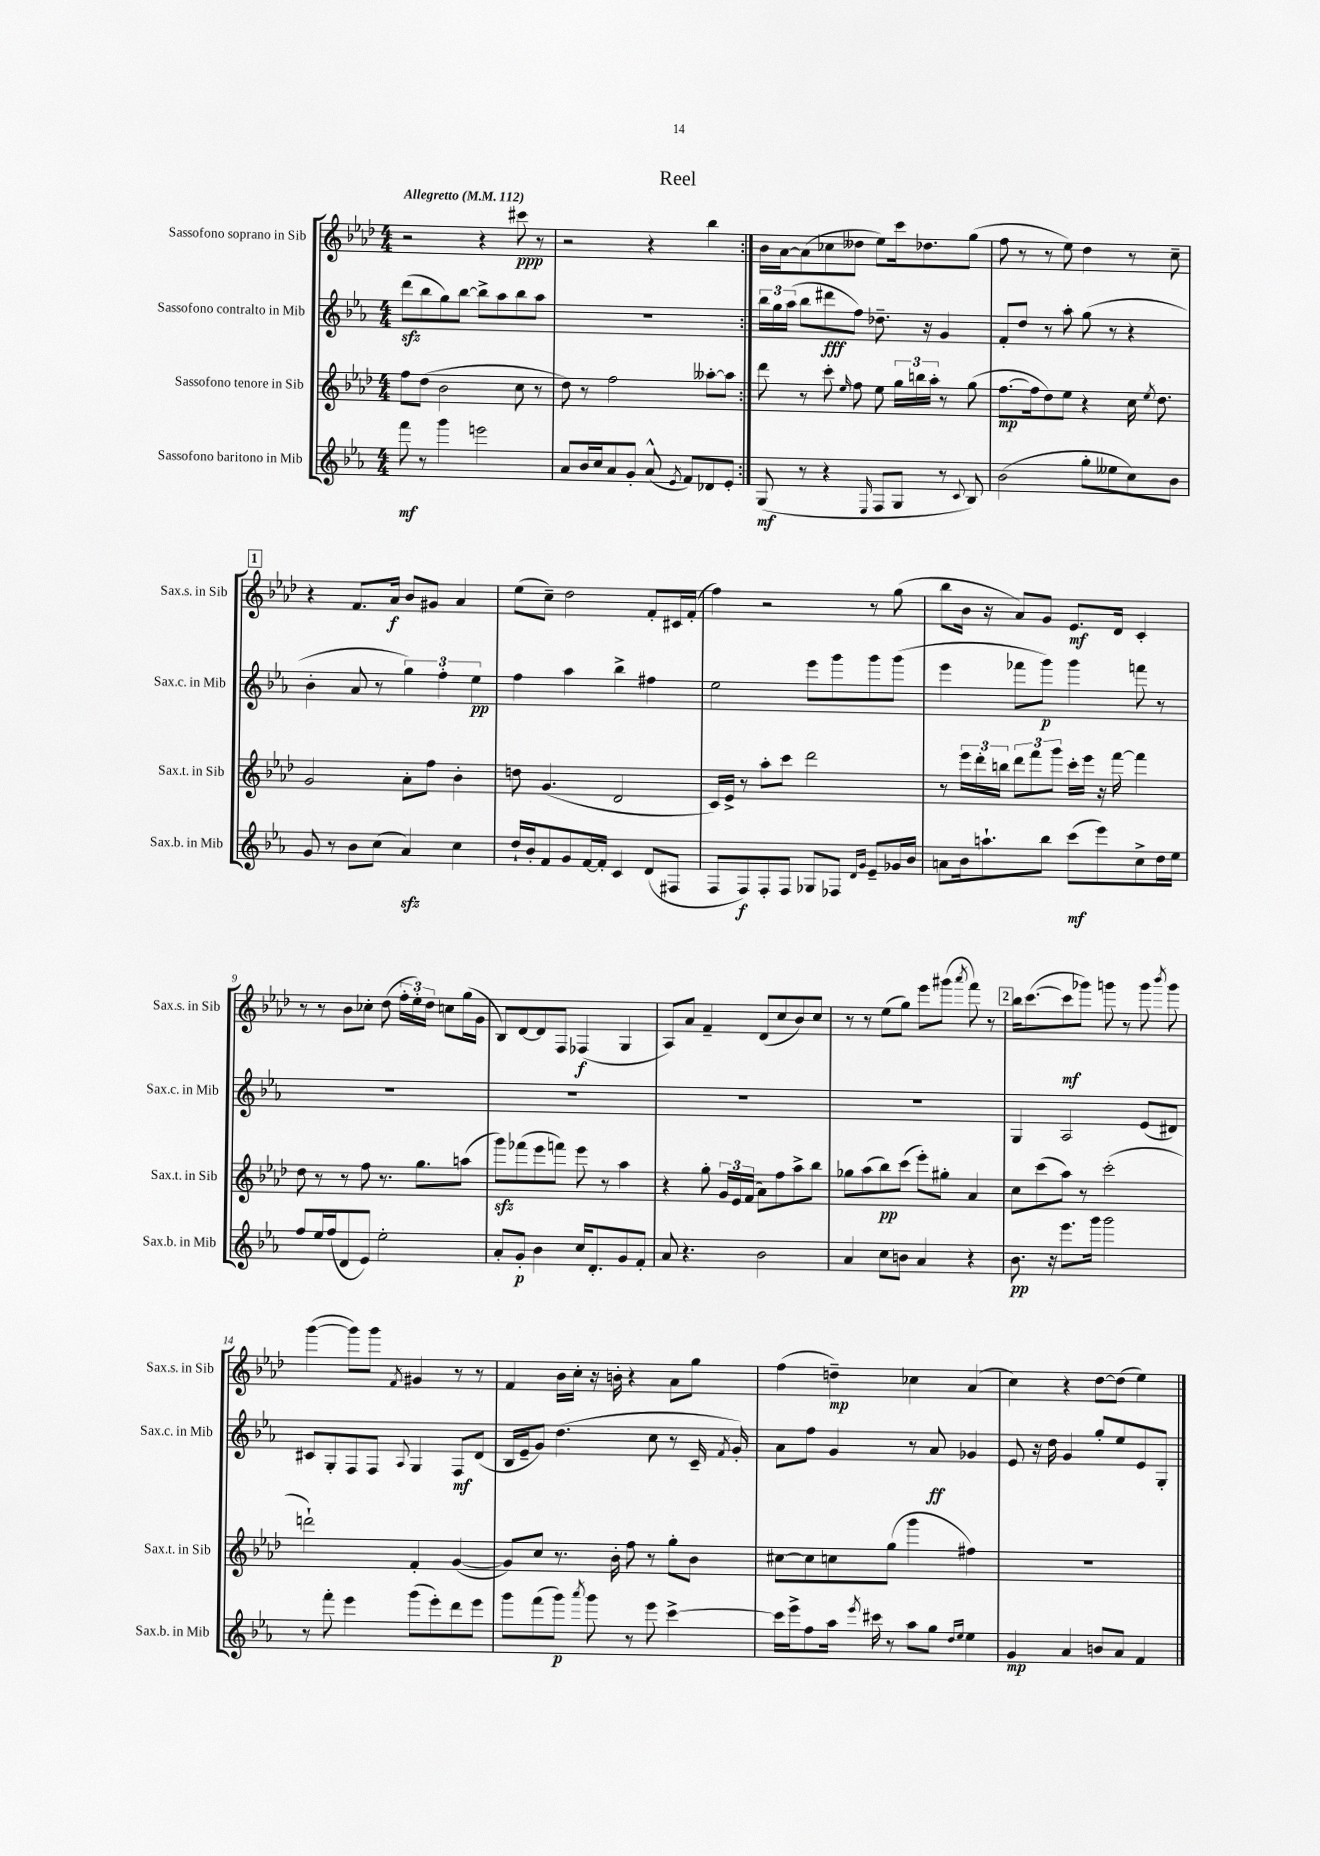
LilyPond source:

\header { title = "Reel" }
<<
\new StaffGroup <<
\new Staff = "s0" \with { instrumentName = "Sassofono soprano in Sib" shortInstrumentName = "Sax.s. in Sib" } {
    \clef treble \key aes \major \numericTimeSignature \time 4/4 \tempo "Allegretto" 4 = 112
    \autoBeamOff \repeat volta 2 { r2 r4 cis'''8\ppp r8 |
    r2 r4 bes''4 | }
    bes'16[ aes'16~ aes'8( ces''8 deses''8] ees''8[) c'''16 des''8. g''8]( |
    f''8 r8 r8 ees''8) des''4 r8 c''8-- |
    \mark \markup { \box "1" } r4 f'8.[ aes'16]\f bes'8[ gis'8] aes'4 |
    ees''8[( c''8]--) des''2 f'8[-. cis'16 f'16]-.( |
    f''4) r2 r8 g''8( |
    bes''8[ bes'16] r16 aes'8[) g'8] ees'8.[\mf des'16] c'4-. |
    r8 r8 bes'8[ ces''8]-. des''8( \tuplet 3/2 { f''16[-. ees''16-.) des''16] } c''8[ g''16( g'16] |
    bes8[) des'8~ des'8 f8] fes4\f( g4 |
    aes8[) aes'8] f'4-- des'8[( c''8 bes'8) c''8] |
    r8 r8 ees''8[( g''8]) ees'''8[ gis'''8]( \acciaccatura { aes'''8 } f'''8) r8 |
    \mark \markup { \box "2" } bes''16[ c'''8.~( c'''8\mf ges'''8]) g'''8 r8 g'''8 \acciaccatura { bes'''8 } g'''8 |
    g'''4~( g'''8[) g'''8] \acciaccatura { f'8 } gis'4 r8 r8 |
    f'4 bes'16[ c''16]-. r16 b'16-. r4 aes'8[ g''8] |
    f''4( d''4--\mp) ces''4 aes'4( |
    c''4) r4 des''8[~ des''8]( ees''4) \bar "|." |
}
\new Staff = "s1" \with { instrumentName = "Sassofono contralto in Mib" shortInstrumentName = "Sax.c. in Mib" } {
    \clef treble \key ees \major \numericTimeSignature \time 4/4
    \autoBeamOff \repeat volta 2 { d'''8[\sfz( bes''8 g''8) bes''8]~ bes''8[-> aes''8 bes''8 aes''8] |
    R1 | }
    \tuplet 3/2 { bes''16[ g''16 aes''16]( } bes''8[ dis'''8\fff f''8]) des''8.-- r16 g'4 |
    f'8[-. d''8] r8 aes''8-. g''8( r8 r4 |
    \mark \markup { \box "1" } bes'4-. aes'8 r8 \tuplet 3/2 { g''4) f''4-. ees''4\pp } |
    f''4 aes''4 bes''4-> fis''4 |
    ees''2 ees'''8[ g'''8 g'''8 g'''8]( |
    ees'''4 fes'''8[ g'''8]\p) g'''4 f'''8 r8 |
    R1 |
    R1 |
    R1 |
    R1 |
    \mark \markup { \box "2" } g4 aes2 ees'8[( dis'8]) |
    cis'8[ g8-. f8 f8] \appoggiatura { aes8 } g4 f8[\mf d'8]( |
    bes16[ ees'16-- g'8]) d''4.( c''8 r8 c'16-- \acciaccatura { f'8 } g'16-.) |
    aes'8[ f''8] g'4 r8 aes'8\ff ges'4 |
    ees'8 r16 d''16 g'4 g''8[-. ees''8 ees'8 g8]-. \bar "|." |
}
\new Staff = "s2" \with { instrumentName = "Sassofono tenore in Sib" shortInstrumentName = "Sax.t. in Sib" } {
    \clef treble \key aes \major \numericTimeSignature \time 4/4
    \autoBeamOff \repeat volta 2 { f''8[ des''8]( bes'2 c''8 r8 |
    des''8) r8 f''2 aeses''8[~-. aeses''8] | }
    des'''8 r8 c'''8-. \grace { ees''16 } f''8 ees''8 \tuplet 3/2 { g''16[ b''16 aes''16]-. } r8 g''8( |
    f''8.[~\mp f''16 des''8) ees''8] r4 c''16 \acciaccatura { ees''8 } des''8. |
    \mark \markup { \box "1" } g'2 aes'8[-. f''8] bes'4-. |
    d''8 g'4.( des'2 |
    c'16[) ees'16]-> r8 aes''8[-. c'''8] des'''2 |
    r8 \tuplet 3/2 { ees'''16[ des'''16-. b''16] } \tuplet 3/2 { des'''8[ f'''8 g'''8] } c'''16[-. ees'''16] r16 f'''16~ f'''4 |
    des''8 r8 r8 f''8 r8. g''8.[ a''8]( |
    g'''8[\sfz) fes'''8( ees'''8 f'''8]) ees'''8 r8 aes''4 |
    r4 g''8-. \tuplet 3/2 { g'16[ ees'16 f'16]( } aes'8[) f''8 aes''8-> bes''8] |
    ges''8[ aes''8( bes''8\pp) c'''8]( ees'''8[-.) gis''8]-. aes'4 |
    \mark \markup { \box "2" } c''8[ c'''8( aes''8]) r8 c'''2-.( |
    d'''2-!) f'4-. g'4~( |
    g'8[) c''8] r8. bes'16-. f''8 r8 g''8[-. bes'8] |
    cis''8[~ cis''8 c''8 g''8]( g'''4 fis''4) |
    R1 \bar "|." |
}
\new Staff = "s3" \with { instrumentName = "Sassofono baritono in Mib" shortInstrumentName = "Sax.b. in Mib" } {
    \clef treble \key ees \major \numericTimeSignature \time 4/4
    \autoBeamOff \repeat volta 2 { f'''8\mf r8 g'''4 e'''2 |
    aes'8[ bes'16 c''16 aes'8 g'8]-. aes'8-^( \acciaccatura { ees'8 } f'8[) des'8 ees'8]-. | }
    g8\mf( r8 r4 \grace { ees16 } f8[ g8] r8 \appoggiatura { c'8 } bes8) |
    bes'2( g''8[-. eeses''8 c''8) bes'8] |
    \mark \markup { \box "1" } g'8 r8 bes'8[ c''8]( aes'4\sfz) c''4 |
    d''16[-! bes'16-. f'8 g'8 f'16~ f'16]-. c'4 d'8[( fis8] |
    f8[ f8\f) f8-. f8] ges8[ fes8] \grace { d'16[ g'16] } ees'8[-- ges'16 bes'16] |
    a'8[ bes'16 a''8.-! bes''8] c'''8[\mf( ees'''8) c''8-> d''16 ees''16] |
    f''8[ ees''16 f''16( d'8 ees'8]) ees''2-. |
    aes'8[-. g'8]-.\p bes'4 c''16[ d'8.-. g'8 f'8]-. |
    aes'8 r4. bes'2 |
    aes'4 c''8[ b'8] aes'4 r4 |
    \mark \markup { \box "2" } bes'8.\pp r16 ees'''8.[ g'''16] g'''2 |
    r8 f'''8-. ees'''4 g'''8[( ees'''8-.) d'''8 ees'''8] |
    g'''8[ f'''8( g'''8]\p) \acciaccatura { aes'''8 } g'''8 r8 ees'''8 c'''4~-> |
    c'''16[ ees'''16-> f''8 aes''16] \acciaccatura { ees'''8 } cis'''16 r8 aes''8[ g''8] \grace { d''16[ ees''16] } ees''4 |
    g'4\mp aes'4 b'8[ aes'8] f'4 \bar "|." |
}
>>
>>
